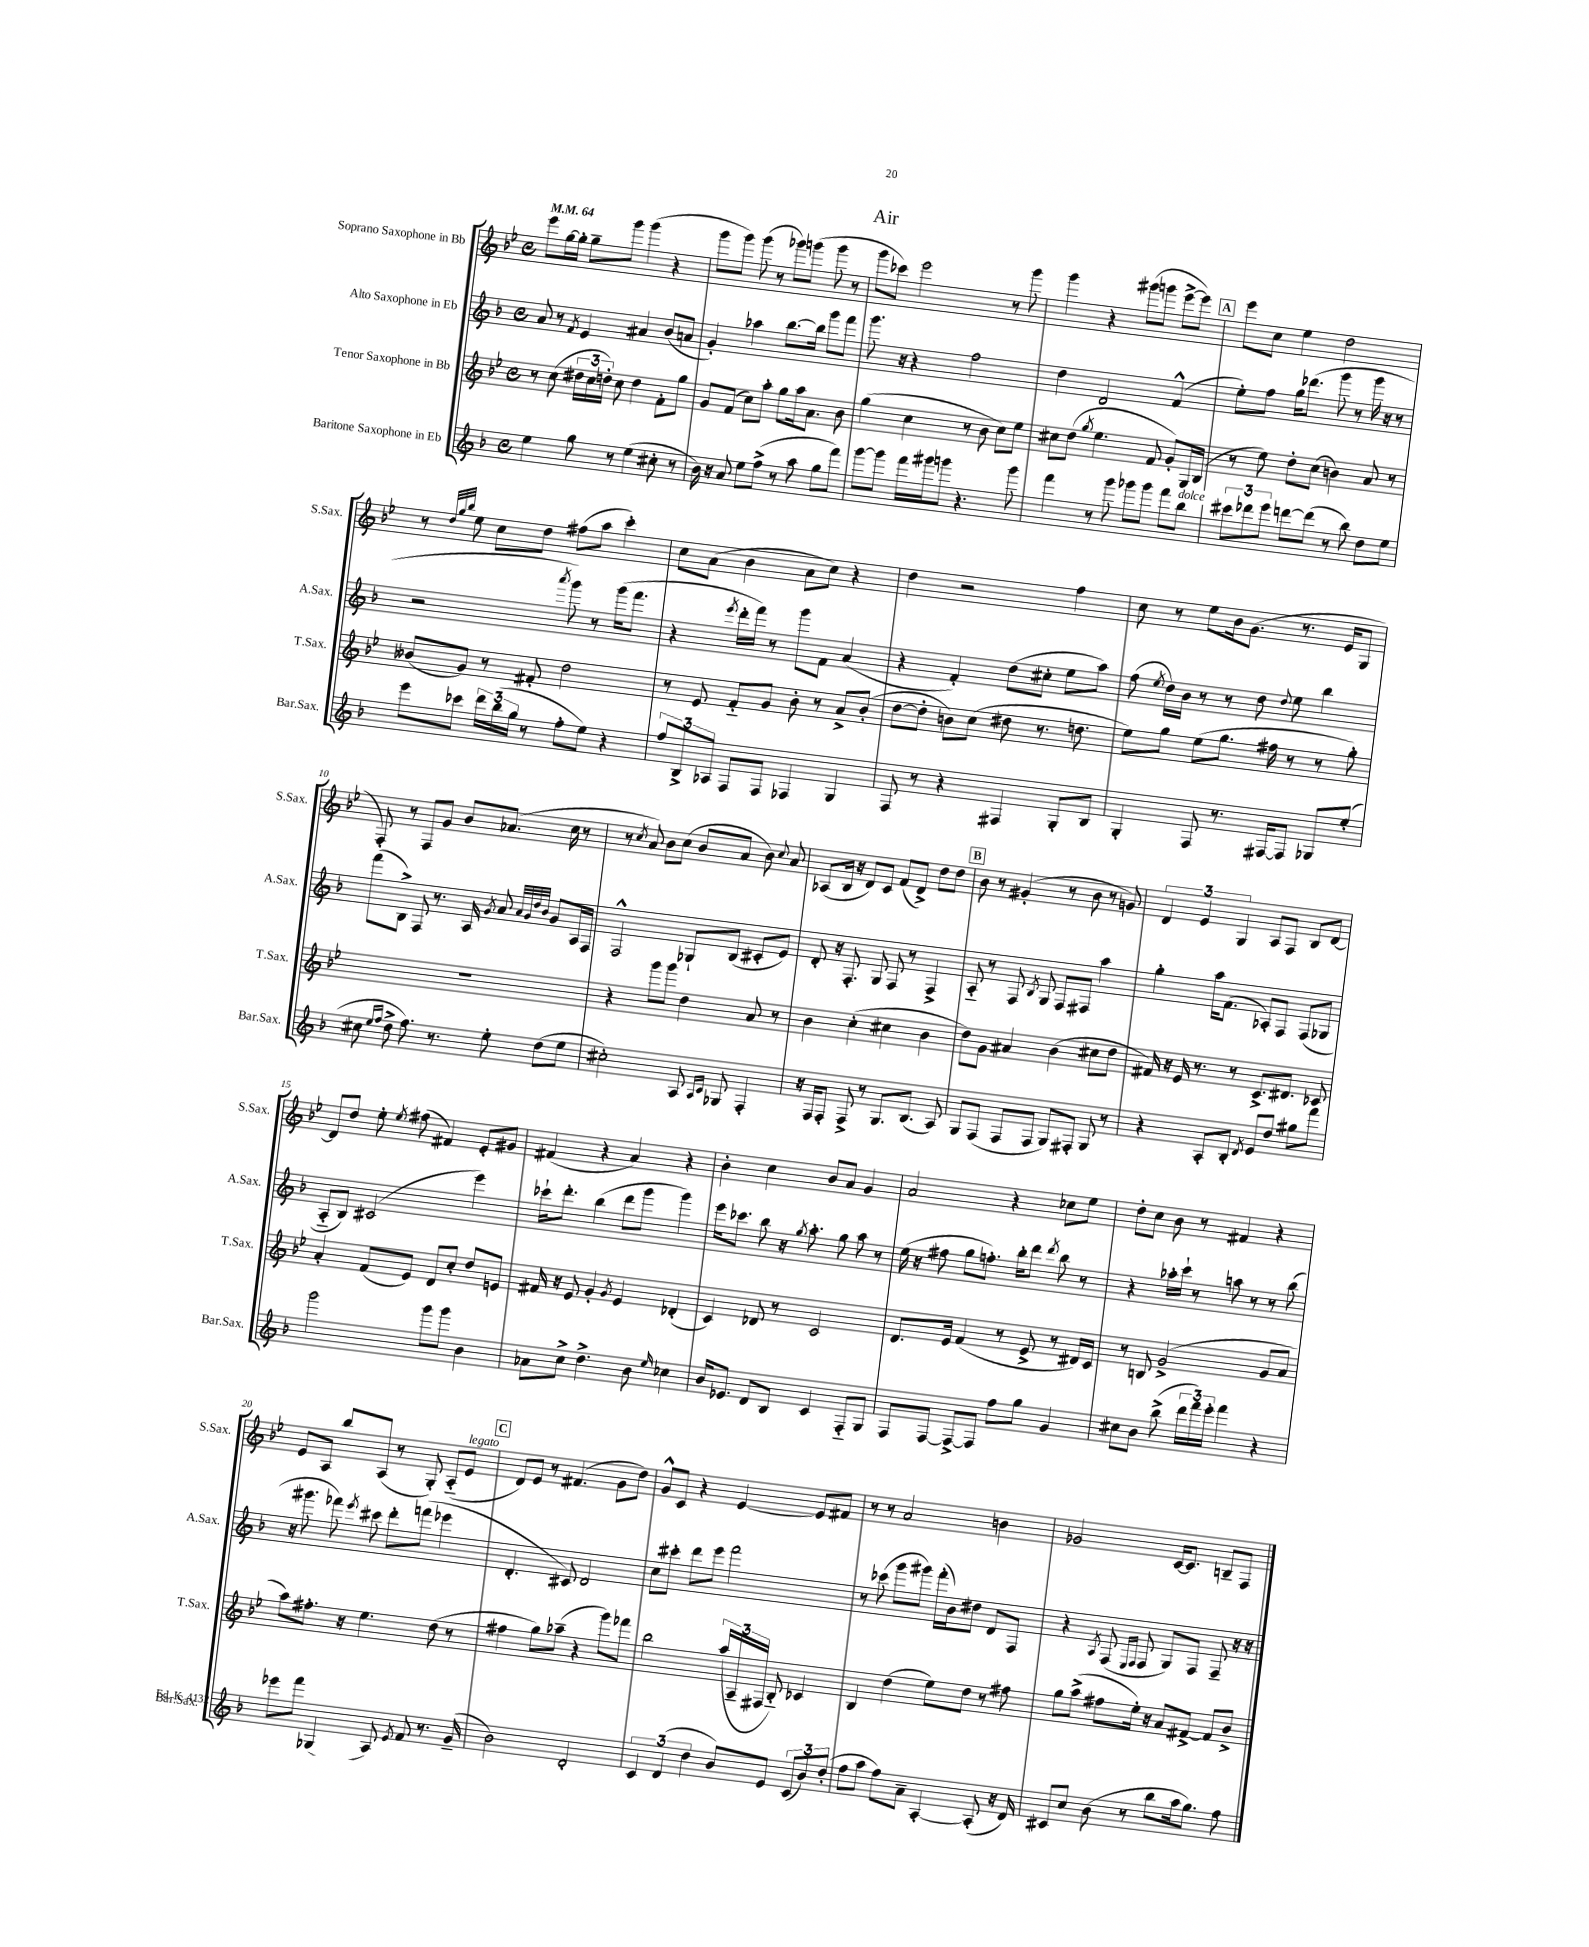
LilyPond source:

\header { title = "Air" }
<<
\new StaffGroup <<
\new Staff = "s0" \with { instrumentName = "Soprano Saxophone in Bb" shortInstrumentName = "S.Sax." } {
    \clef treble \key bes \major \defaultTimeSignature \time 4/4 \tempo 4 = 64
    \autoBeamOff ees'''8[ g''16~ g''16]-. g''8[-- g'''8] g'''4( r4 |
    g'''8[ g'''8]) g'''8( r8 ges'''8[) g'''8]( g'''8 r8 |
    g'''8[ ces'''8]) ees'''2 r8 g'''8 |
    g'''4 r4 gis'''8[( g'''8] ees'''8[~-> ees'''8]) |
    \mark \markup { \box "A" } ees'''8[ c''8] ees''4 d''2 |
    r8 \grace { d''32[ g''32 bes''32] } ees''8 c''8[ d''8] fis''8[( a''8] c'''4-.) |
    c''8[ a'8]( bes'4 a'8[ c''8]) r4 |
    d''4 r2 f''4 |
    c''8 r8 ees''8[ bes'16 g'8.]( r8. ees'16[ g8] |
    f8-.) r8 f8[ g'8] bes'8[ aes'8.]( c''16 r8 |
    r8 \acciaccatura { c''8 } a'8) bes'8[ c''8]( bes'8[ a'8] bes'8) \appoggiatura { c''8 } a'8 |
    aes8[( bes16] r16 d'8[) c'8] f'8[( d'8]->) d''8[ d''8] |
    \mark \markup { \box "B" } bes'8 r8 gis'4-.( r8 bes'8 r8 g'8) |
    \tuplet 3/2 { d'4 ees'4 g4 } a8[ f8] bes8[ d'8]~ |
    d'8[ d''8] ees''8-. \acciaccatura { ees''8 } fis''8( fis'4) ees'8[-. gis'8] |
    fis'4( r4 a'4) r4 |
    bes'4-. c''4 bes'8[ a'8] g'4 |
    a'2 r4 ces''8[ ees''8] |
    d''8[-. c''8] bes'8 r8 fis'4 r4 |
    ees'8[ a8] bes''8[ a8]( r8 g8-.) a8[-_( ees'8]^\markup { \italic "legato" } |
    \mark \markup { \box "C" } d'8[) ees'8] r8 fis'4.( g'8[ d''8]) |
    g'8[-^ c'8] r4 ees'4~ ees'8[ fis'8] |
    r8 r8 a'2 b'4 |
    ges'2 c'16[~ c'8.] b8[-- f8] \bar "|." |
}
\new Staff = "s1" \with { instrumentName = "Alto Saxophone in Eb" shortInstrumentName = "A.Sax." } {
    \clef treble \key f \major \defaultTimeSignature \time 4/4
    \autoBeamOff a'8 r8 \acciaccatura { f'8 } e'4 ais'4 bes'8[( a'8] |
    g'4-.) aes''4 bes''8.[~ bes''16] g'''8[ f'''8] |
    g'''8. r16 r4 f''2 |
    d''4 d'2 f'4-^( |
    \mark \markup { \box "A" } e''8[-.) f''8] g''16[ des'''8.]( g'''8 r8 g'''16 r16 r8 |
    r2 \acciaccatura { a'''8 } g'''8) r8 g'''16[( f'''8.] |
    r4 \acciaccatura { e'''8 } d'''16[-. f'''16]) r8 g'''8[ f'8] a'4( |
    r4 f'4-.) d''8[( cis''8]-. e''8[ a''8]) |
    f''8( \acciaccatura { e''8 } d''16[) bes'16] r8 r8 d''8 \appoggiatura { d''8 } e''8 bes''4 |
    f'''8[( bes8]->) f8 r8. a16 \acciaccatura { g'8 } a'8 \grace { a'32[ g'32 d''32 bes'32] } g'8[ a16 f16] |
    f2-^ ges8[-! bes8]( cis'8[-. e'8]) |
    d'8-. r16 f8.-. g8 f8 r8 f4-> |
    \mark \markup { \box "B" } a8-_ r8 f8 \acciaccatura { bes8 } g8 f8[ fis8] a''4 |
    g''4-. a''16[ f'8.]( aes8[-.) f8] f8[( ges8] |
    a8[-_ bes8]) cis'2( e'''4) |
    ces'''16[-! d'''8.]-. bes''4( d'''8[ g'''8] g'''4) |
    e'''16[ ces'''8.] bes''8 r16 \acciaccatura { g''8 } a''8.-. g''8 a''8 r8 |
    e''16( r16 fis''8 g''8[ f''8.]-.) bes''16[-. d'''8] \acciaccatura { d'''8 } bes''8 r8 |
    r4 aes''16[-. c'''16]-! r8 a''8 r8 r8 bes''8( |
    r16 gis'''8. fes'''8) \acciaccatura { e'''8 } cis'''8 d'''8[-. f'''8]( ees'''4 |
    \mark \markup { \box "C" } d'4.-. cis'8) d'2 |
    c''8[ cis'''8]-. d'''8[ e'''8] f'''2 |
    r8 ces'''8( g'''8[ gis'''8]) f'''16[-.( bes'16) dis''8] d'8[ f8] |
    r4 \acciaccatura { a8 } f8( \grace { e16[ f16] } f8 g8[) f8] f8-- r16 r16 \bar "|." |
}
\new Staff = "s2" \with { instrumentName = "Tenor Saxophone in Bb" shortInstrumentName = "T.Sax." } {
    \clef treble \key bes \major \defaultTimeSignature \time 4/4
    \autoBeamOff r8 c''8( \tuplet 3/2 { dis''16[ c''16 d''16]-.) } c''8 d''4 f'8[-. g''8] |
    g'8[ f'8]( c''8[) a''8]-. g''8[ a''16 a'8.] bes'8 |
    g''4( c''4 r8 bes'8 c''8[) ees''8] |
    cis''8[ d''8]( \acciaccatura { g''8 } ees''4. f'8 g'8[-.) g16 bes16]( |
    \mark \markup { \box "A" } r8 ees''8) d''8[-. c''8]( b'4) a'8 r8 |
    beses'8[( g'8]) r8 fis'8-. d''2 |
    r8 ees'8 f'8[-_ g'8] bes'8-. r8 a'8[-> bes'8]-.( |
    d''8[~ d''8]-. b'8[) c''8]( dis''8 r8. d''8. |
    ees''8[) g''8] ees''8[( g''8.] fis''16 r8 r8 g''8-.) |
    R1 |
    r4 g'''8[ g'''8] d''4 a'8 r8 |
    bes'4 c''4-.( cis''4 bes'4 |
    \mark \markup { \box "B" } d''8[) g'8] ais'4 bes'4( cis''8[ d''8] |
    fis'16) r16 ees'16 r8. r8 c'8.[-> dis'8.] ces'8 |
    a'4-. f'8[( ees'8]) d'8[ c''8]-. d''8[ e'8] |
    fis'16 r16 ees'8 g'4-. \acciaccatura { g'8 } ees'4 des'4-.( |
    c'4) des'8 r8 c'2 |
    d'8.[ ees'16] f'4( r8 ees'8-> r8 dis'16[) c'16] |
    r8 b8 g'2->( g'8[ a'8] |
    a''8[) fis''8.]-. r16 ees''4. d''8( r8 |
    \mark \markup { \box "C" } fis''4 g''8[) aes''8]--( r4 g'''8[) fes'''8] |
    bes''2 \tuplet 3/2 { a''16[( a16-- fis16] } bes8-_) ces'4 |
    bes4 d''4( ees''8[) d''8] r8 fis''8 |
    g''8[ a''8]->( fis''8[ ees''16]-.) r16 a'8[ fis'8]~-> fis'8[ bes'8]-> \bar "|." |
}
\new Staff = "s3" \with { instrumentName = "Baritone Saxophone in Eb" shortInstrumentName = "Bar.Sax." } {
    \clef treble \key f \major \defaultTimeSignature \time 4/4
    \autoBeamOff e''4 g''8 r8 e''4( cis''8-. r8 |
    bes'16) r16 a'8 e''8[ f''8]->( r8 a''8 g''8[ f'''8]) |
    g'''8[~ g'''8] f'''16[ gis'''16 g'''8] r4. g'''8 |
    f'''4 r8 g'''8 ges'''8[ ges'''8] f'''8[ bes''8]^\markup { \italic "dolce" } |
    \mark \markup { \box "A" } \tuplet 3/2 { cis'''8[ des'''8 e'''8] } d'''8[~ d'''8]( r8 bes''8) d''8[ e''8] |
    e'''8[ ces'''8] \tuplet 3/2 { d'''16[ bes''16( g''16] } r8 f''8[-. e''8]) r4 |
    \tuplet 3/2 { f''8[ bes8-> aes8] } f8[ f8] fes4 g4 |
    f8 r8 r4 fis4 g8[-. bes8] |
    g4-. f8 r8. fis16[~ fis8] ges8[ e''8]-.( |
    cis''8 \grace { e''16[ f''16] } d''8-> f''8.) r8. e''8-. d''8[( e''8] |
    cis''2-.) a8 \grace { a16[ c'16] } ges8 f4-. |
    r16 f16[ f8]-. f8-> r8 g8.[ bes8.]( a8) |
    \mark \markup { \box "B" } g8[ f8]( f8[ f8] g8[) fis8]-. g8 r8 |
    r4 a8[-. bes8]-. \acciaccatura { d'8 } e'8[ d''8] gis''8[ f'''8] |
    g'''2 g'''8[ g'''8] bes'4 |
    aes'8[ c''8]-> d''4.-> bes'8 \grace { e''16 } ces''4 |
    bes'16[ ees'8.] d'8[ bes8] c'4 f8[-_ g8] |
    f8[ f8]~ f8[~-> f8] f''8[ g''8] g'4 |
    cis''8[ bes'8] bes''8->( \tuplet 3/2 { d'''16[ f'''16) e'''16]-. } f'''4 r4 |
    ees'''8[ f'''8] ges4( a8) \acciaccatura { e'8 } f'8 r8. g'16--( |
    \mark \markup { \box "C" } bes'2) d'2-. |
    \tuplet 3/2 { c'4 d'4( d''4 } bes'8[) e'8] \tuplet 3/2 { c'8[( bes'8) d''8]-.( } |
    f''8[ a''8] f''8[) a'8]-- a4~-. a8-.( r16 d'16) |
    cis'8[ c''8] bes'8( r8 bes''8[ a''16 g''8.]) f''8 \bar "|." |
}
>>
>>
\layout { \context { \Score \override BarNumber.break-visibility = ##(#f #t #t) barNumberVisibility = #(every-nth-bar-number-visible 5) } }
